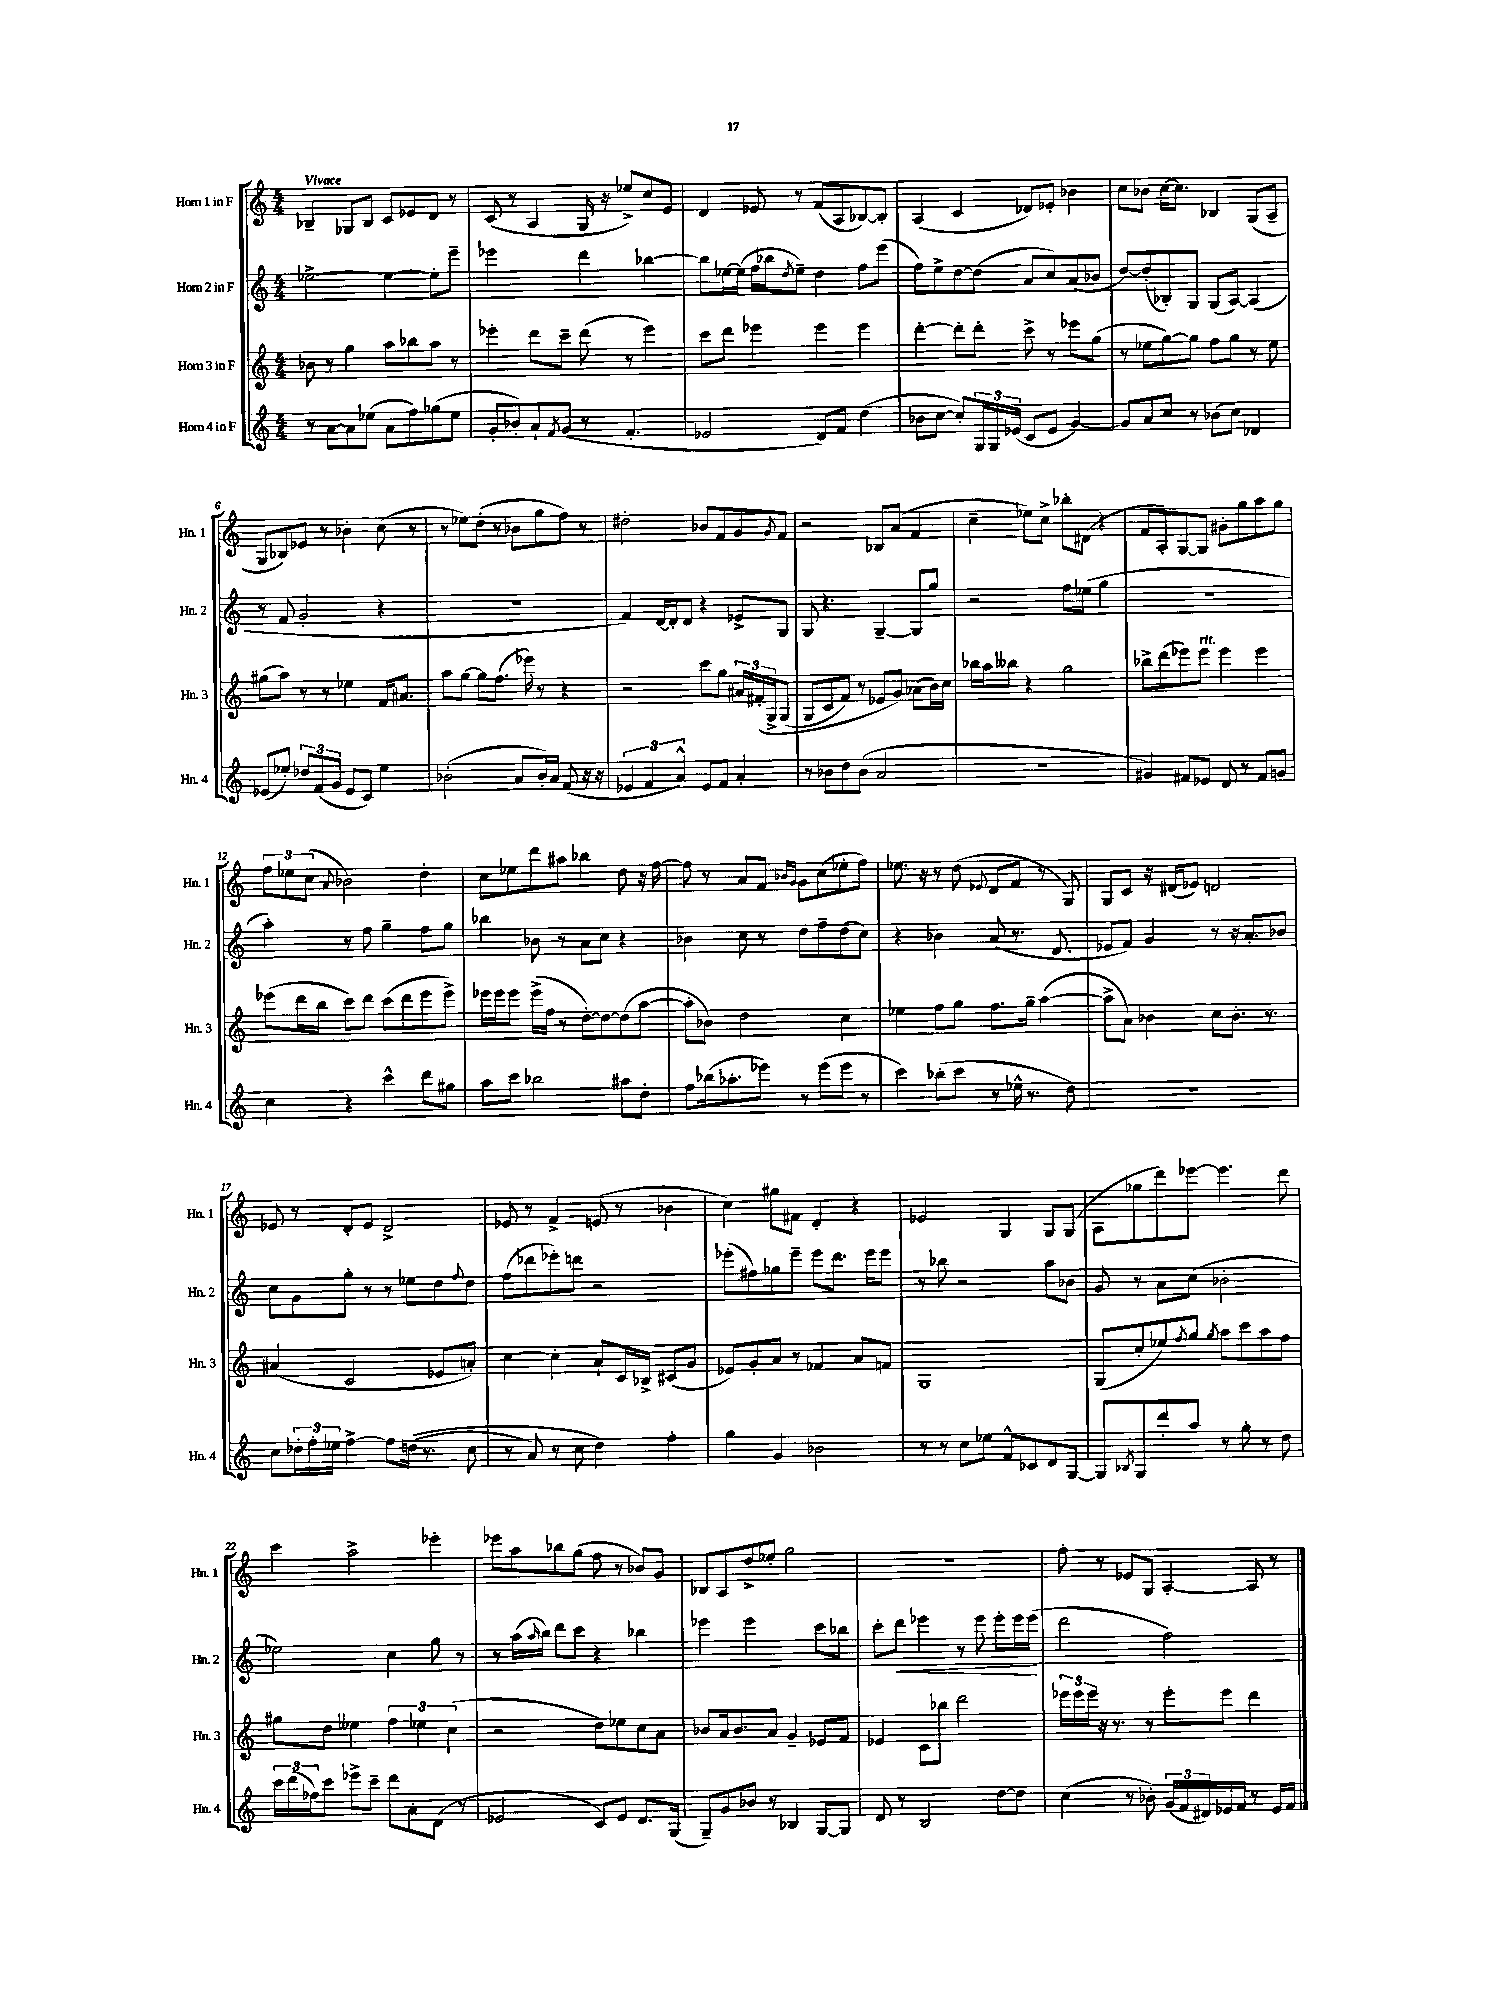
<<
\new StaffGroup <<
\new Staff = "s0" \with { instrumentName = "Horn 1 in F" shortInstrumentName = "Hn. 1" } {
    \clef treble \key c \major \numericTimeSignature \time 4/4 \tempo "Vivace"
    bes4-- ges8 bes8 c'8 ees'8 d'8 r8 |
    c'8( r8 a4 g16 r16 ees''8->) c''8 e'8 |
    d'4 ees'8 r8 f'8( a8 bes8~) bes8-. |
    a4( c'4 des'8) ees'8-. bes'4 |
    c''8 bes'8 c''16~ c''8. bes4 g8( a8-- |
    g8 bes8) ees'8 r8 bes'4-. c''8( r8 |
    r8 ees''8) d''8-.( r8 bes'8 g''8 f''8) r8 |
    dis''2-. bes'8 f'8 g'8 \acciaccatura { g'8 } f'8 |
    r2 bes8 a'8( f'4 |
    c''4-- ees''8) c''8-> bes''8-. dis'8( r4 |
    f'8 a8-.) g8~ g8 gis'8-. g''8 a''8 g''8 |
    \tuplet 3/2 { f''8 ees''8 c''8( } \appoggiatura { a'8 } bes'2) d''4-. |
    c''8 ees''8 d'''8 ais''8 bes''4 d''8 r16 f''16~ |
    f''8 r8 a'8 f'8 \grace { bes'16 g'16 } g'8 c''8( ees''8-. f''8) |
    ees''8. r16 r8 d''8( \appoggiatura { ees'8 } d'8 f'8 r8 g8) |
    g8 c'8 r16 dis'16( ees'8) d'2 |
    ees'8 r8 d'8-. ees'8 d'2-> |
    ees'8 r8 f'4-> e'8( r8 bes'4 |
    c''4) gis''8 fis'8 d'4-. r4 |
    ees'2 g4 g8 g8( |
    a8 ges''8 d'''8) ees'''8~ ees'''4. d'''8 |
    c'''4 a''2-> ees'''4-. |
    ees'''8 a''8 bes''8 g''8( f''8 r8 bes'8) g'8 |
    bes8 a8 d''8-> ees''8-. g''2 |
    R1 |
    f''8-. r8 ees'8 g8 a4~-. a8 r8 \bar "|." |
}
\new Staff = "s1" \with { instrumentName = "Horn 2 in F" shortInstrumentName = "Hn. 2" } {
    \clef treble \key c \major \numericTimeSignature \time 4/4
    ees''2~-> ees''4~ ees''8-. e'''8-- |
    ees'''2 d'''4 bes''4~ |
    bes''8 ees''16~ ees''16( f''16 bes''16 \acciaccatura { d''8 } ees''8--) d''4 f''8 e'''8( |
    f''8) e''8-> d''8~ d''8( a'8 c''8) a'8( bes'8 |
    d''8~) d''8-.( bes8-.) g8 g8( a8~) a4( |
    r8 f'8 g'2-. r4 |
    r1 |
    f'4) d'16~ d'16-. d'8 r4 ees'8-> g8 |
    g8 r4. g4~-- g8 g''8 |
    r2 f''8 ees''8( g''4 |
    R1 |
    a''4-.) r8 f''8 g''4-- f''8 g''8 |
    bes''4 bes'8 r8 a'8 c''8 r4 |
    bes'4 c''8 r8 d''8 f''8-- d''8( c''8) |
    r4 bes'4 a'8( r8. d'8. |
    ees'8 f'8) g'4 r8 r16 a'8.-. bes'8 |
    c''8 g'8 g''8-. r8 r8 ees''8 d''8 \appoggiatura { f''8 } d''8 |
    f''8( des'''8 ees'''8-.) d'''8 r2 |
    ees'''8-.( fis''8) ges''8 ees'''8-- ees'''8 d'''8. ees'''16 ees'''8 |
    r8 bes''8 r2 a''8 bes'8 |
    g'8 r8 a'8 c''8( bes'2-. |
    ees''2) c''4 g''8 r8 |
    r8 a''16( \grace { a''16 } b''16) d'''8 c'''8 r4 bes''4 |
    ees'''4 ees'''2 c'''8 bes''8 |
    c'''8-. d'''8\< ees'''4 r8 ees'''8 ees'''8-. ees'''16 ees'''16\!( |
    d'''2 f''2) \bar "|." |
}
\new Staff = "s2" \with { instrumentName = "Horn 3 in F" shortInstrumentName = "Hn. 3" } {
    \clef treble \key c \major \numericTimeSignature \time 4/4
    bes'8 r8 g''4 a''8 bes''8 a''8 r8 |
    ees'''4-. d'''8 c'''8-- d'''8( r8 ees'''4) |
    c'''8 d'''8 ees'''4 ees'''4 ees'''4 |
    d'''4~-. d'''8-. d'''8-. c'''8-> r8 ees'''8 g''8( |
    r8 ees''8 g''8~) g''8 f''8 g''8 r8 ees''8 |
    gis''8( a''8) r8 r8 ees''4 f'16 ais'8. |
    a''8 g''8~ g''8 f''8.( ees'''16) r8 r4 |
    r2 c'''8 g''8 \tuplet 3/2 { ais'16 fis'16-.\( g16-> } g8( |
    g8 c'8 f'8) r8 ees'8 g'8\) aes'8( b'16) c''16 |
    bes''16 a''16 beses''8 r4 g''2 |
    bes''8-> d'''8( ees'''8) ees'''8^\markup { \italic "rit." } ees'''4 ees'''4 |
    ees'''8( d'''16 b''16 c'''8) d'''8 c'''8( d'''8 ees'''8 ees'''8->) |
    ees'''16 ees'''16 ees'''8 ees'''16->( f''16 r8 d''8~-.) d''8~ d''8( a''8~ |
    a''8-. bes'8) d''2 c''4 |
    ees''4 f''8 g''8 f''8. g''16-- a''4~( |
    a''8-> a'8) bes'4 c''8 bes'8.-. r8. |
    ais'4( c'2 ees'8 a'8-.) |
    c''4~ c''4-. a'8-! c'16 bes16-> cis'8( g'8 |
    ees'8) g'8-. a'8 r8 fes'4 a'8 f'8 |
    g1 |
    g8( c''8-. ees''8) \acciaccatura { f''8 } g''8 \acciaccatura { g''8 } a''8 c'''8 a''8 f''8 |
    gis''8 d''8 eeses''4 \tuplet 3/2 { f''4 ees''4 c''4( } |
    r2 d''8) ees''8 c''8 a'8 |
    bes'8 a'16 bes'8. a'8 g'4-- ees'8 f'8 |
    ees'4 c'8 bes''8 d'''2 |
    \tuplet 3/2 { ees'''16 ees'''16 ees'''16 } r16 r8. r8 ees'''8-. ees'''8 d'''4 \bar "|." |
}
\new Staff = "s3" \with { instrumentName = "Horn 4 in F" shortInstrumentName = "Hn. 4" } {
    \clef treble \key c \major \numericTimeSignature \time 4/4
    r8 a'8~ a'8 ees''8( a'8 f''8) ges''8( ees''8 |
    g'8-. bes'8-.) a'8-! \acciaccatura { f'8 } g'8( r8 f'4.-. |
    ees'2 d'8) f'8 d''4( |
    bes'8 c''8~ c''8-.) \tuplet 3/2 { g16 g16 ees'16( } c'8 ees'8 g'4~) |
    g'8 a'8 c''8 r8 bes'8( c''8) des'4 |
    ees'8( ees''8-.) \tuplet 3/2 { des''8 f'8( g'8 } ees'8 c'8) ees''4 |
    bes'2-.( a'8 bes'16-.) a'16 f'8( r16 r16 |
    \tuplet 3/2 { ees'4 f'4 a'4-^) } ees'8 f'8 a'4-. |
    r8 bes'8 d''8 bes'8( a'2 |
    R1 |
    gis'4) fis'8 ees'8 d'8 r8 fis'8 g'8 |
    c''4 r4 c'''4-^ d'''8 gis''8 |
    a''8 c'''8 bes''2 ais''8 d''8-. |
    f''8 bes''16( aes''8.-. ees'''8) r8 ees'''8( ees'''8 r8 |
    c'''4) bes''8-.( c'''8 r8 ees''16-^ r8. d''8) |
    R1 |
    c''8 \tuplet 3/2 { des''16-. f''16-. ees''16 } f''4~-> f''8 d''16(\( r8. c''8 |
    r8 a'8) r8 c''8 d''4\) f''4-. |
    g''4 g'4 bes'2 |
    r8 r8 c''8 ees''8 f'8-^ ces'8 d'8 g8~ |
    g8 \acciaccatura { bes8 } g8 d'''8-. a''8 r8 g''8-. r8 d''8 |
    \tuplet 3/2 { c'''16 d'''16( fes''16) } c'''8 ees'''8-> c'''8-- d'''8 a'8-. d'8( r8 |
    ees'2 c'8) ees'8 d'8. g16( |
    g8--) g'8 bes'8 r8 bes4 g8~ g8 |
    d'8 r8 b2 d''8~ d''8 |
    c''4( r8 bes'8-.) \tuplet 3/2 { g'16( f'16 dis'16) } ees'16 f'16 r8 ees'16 f'16 \bar "|." |
}
>>
>>
